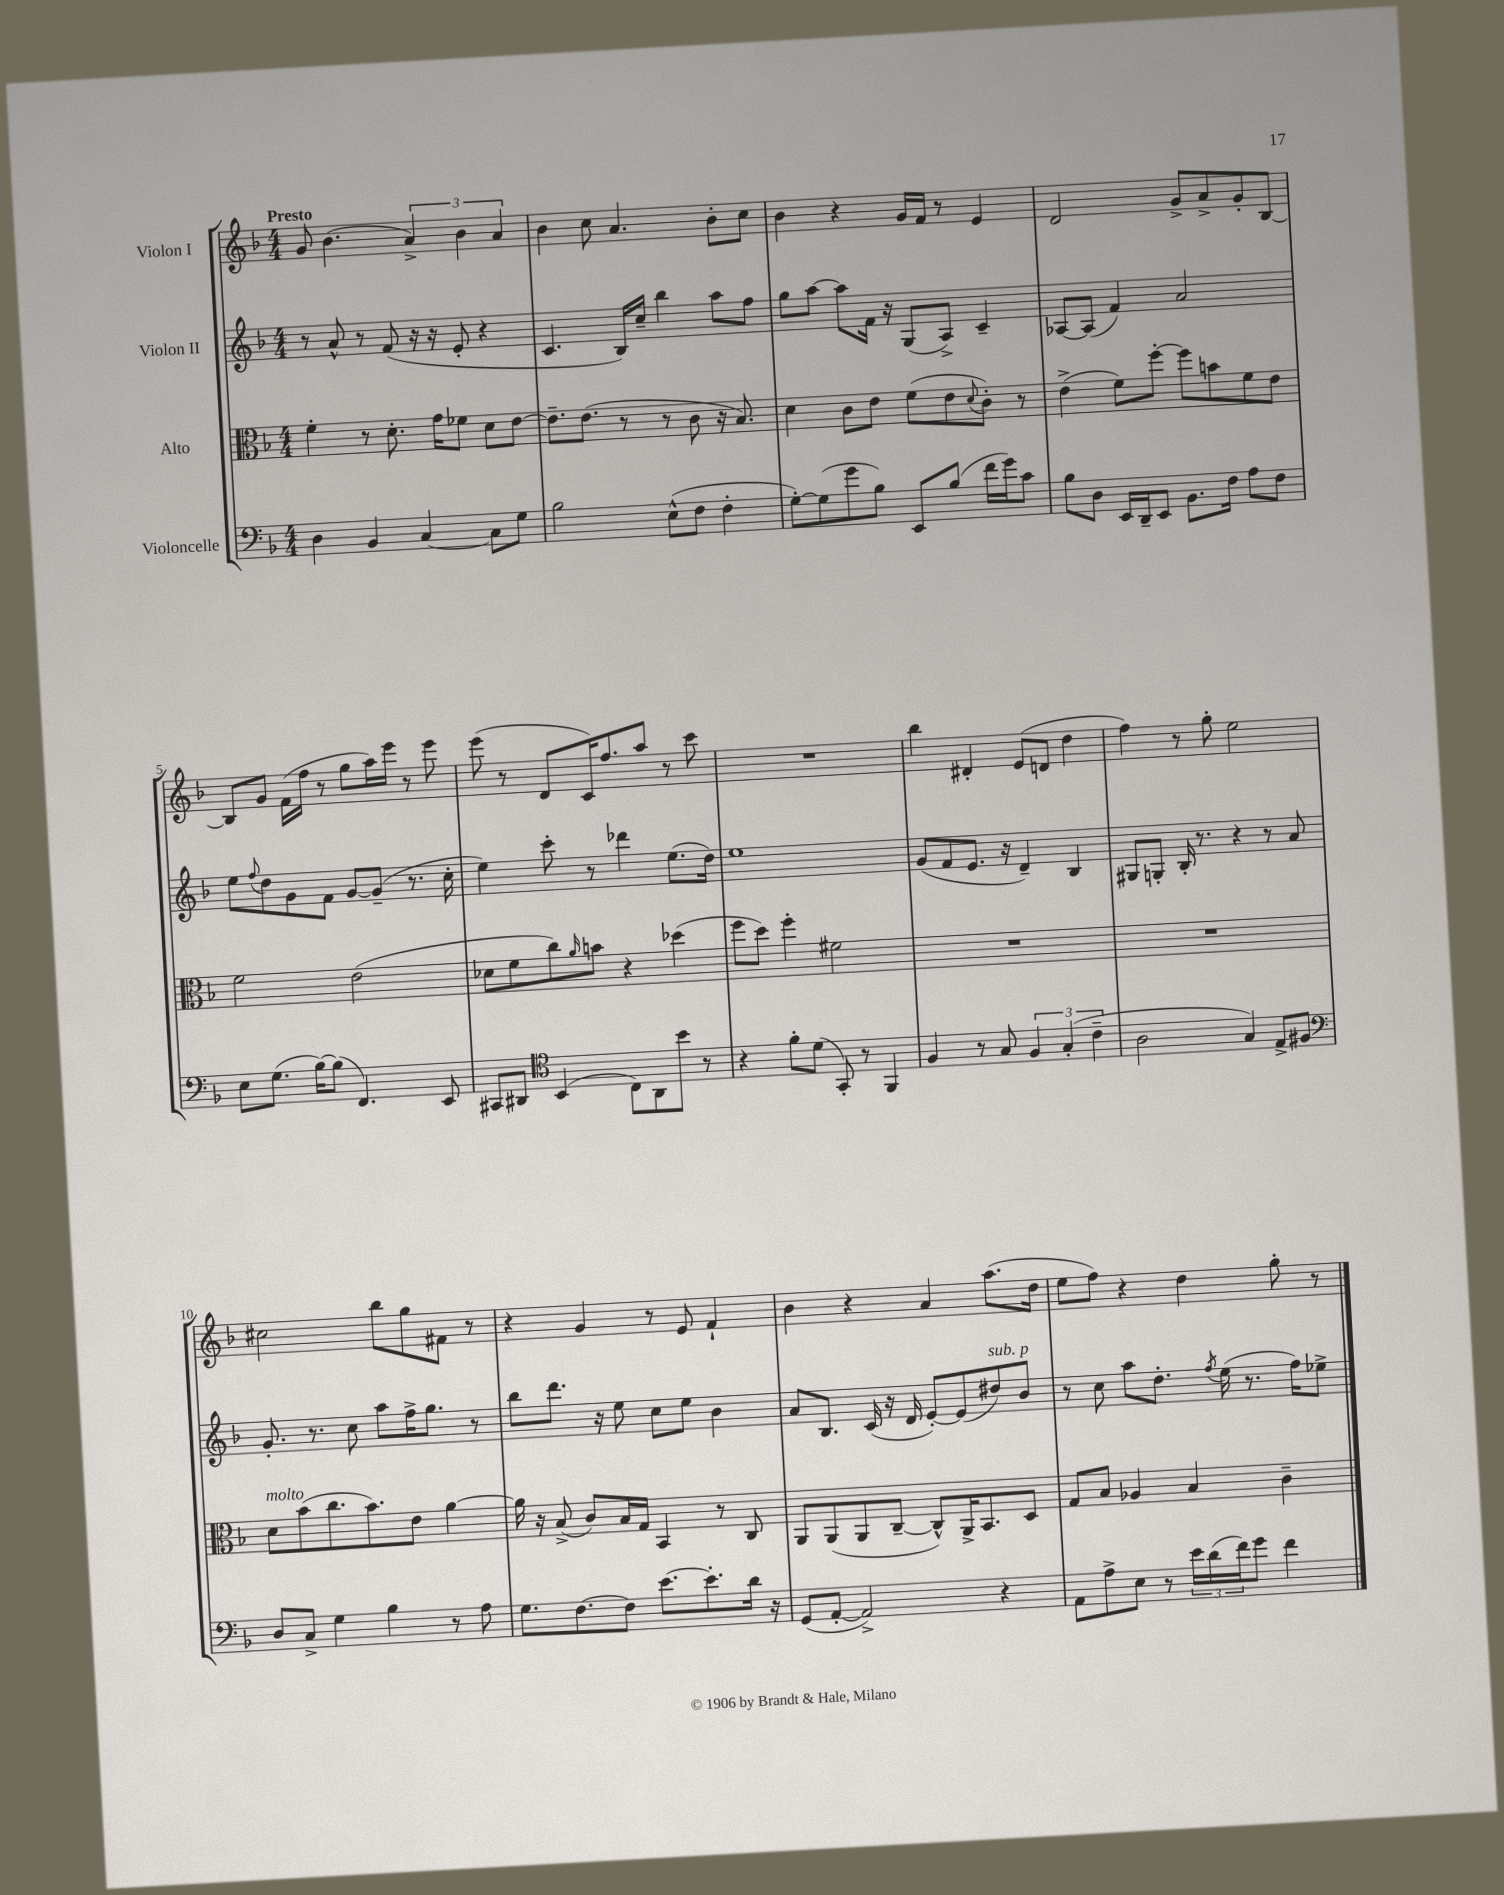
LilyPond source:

<<
\new StaffGroup <<
\new Staff = "s0" \with { instrumentName = "Violon I" } {
    \clef treble \key f \major \numericTimeSignature \time 4/4 \tempo "Presto"
    g'8 bes'4.( \tuplet 3/2 { a'4->) bes'4 a'4 } |
    bes'4 c''8 a'4. bes'8-. c''8 |
    bes'4 r4 g'16 f'16 r8 e'4 |
    d'2 g'8-> a'8-> g'8-. bes8~ |
    bes8 g'8 f'16( f''16 r8 g''8 a''16) e'''16 r8 e'''8 |
    e'''8( r8 d'8 c'16) f''8. a''8 r8 c'''8 |
    R1 |
    bes''4 dis'4-. e'8( d'8 d''4 |
    f''4) r8 g''8-. e''2 |
    cis''2 bes''8 g''8 fis'8 r8 |
    r4 g'4 r8 e'8 f'4-! |
    bes'4 r4 a'4 a''8.( d''16 |
    e''8 f''8) r4 d''4 g''8-. r8 \bar "|." |
}
\new Staff = "s1" \with { instrumentName = "Violon II" } {
    \clef treble \key f \major \numericTimeSignature \time 4/4
    r8 a'8-^ r8 f'8( r16 r16 e'8-. r4 |
    c'4. bes16) c''16-- bes''4 a''8 f''8 |
    g''8 a''8~ a''8 f'16 r16 g8( a8->) c'4-- |
    aes8~ aes8( f'4) a'2 |
    e''8 \appoggiatura { f''8 } d''8 g'8 f'8 g'8~ g'8--( r8. c''16-. |
    e''4) c'''8-. r8 des'''4 e''8.( d''16) |
    e''1 |
    g'8( f'8 e'8. r16 d'4--) bes4 |
    gis8 g8-. bes16-. r8. r4 r8 a'8 |
    g'8.-. r8. c''8 a''8 f''16-> g''8. r8 |
    bes''8 d'''8. r16 e''8 c''8 e''8 bes'4 |
    a'8 bes8. c'16( r16 d'16 e'8~-.) e'8( dis''8^\markup { \italic "sub. p" }) bes'8 |
    r8 c''8 a''8 d''8.-. \acciaccatura { f''8 } e''16( r8. f''16) ees''8-> \bar "|." |
}
\new Staff = "s2" \with { instrumentName = "Alto" } {
    \clef alto \key f \major \numericTimeSignature \time 4/4
    f'4-. r8 d'8.-. g'16 fes'8 d'8 e'8~ |
    e'8.-- e'8.( r8 r8 c'8 r16 bes8.) |
    d'4 c'8 e'8 f'8( e'8 \appoggiatura { d'8 } c'8-.) r8 |
    e'4->( f'8) f''8~-. f''8 b'8 f'8 e'8 |
    f'2 e'2( |
    des'8 f'8 c''8) \grace { a'16 } b'8 r4 des''4( |
    f''8 d''8) f''4-. fis'2 |
    R1 |
    R1 |
    d'8^\markup { \italic "molto" } bes'8( c''8. bes'8.) e'8 a'4~ |
    a'16 r16 bes8->( c'8) bes16 g16 bes,4 r8 c8 |
    a,8 a,8( a,8 c8~-- c8-^) a,16-> bes,8. d8 |
    g8 bes8 aes4 bes4 c'4-- \bar "|." |
}
\new Staff = "s3" \with { instrumentName = "Violoncelle" } {
    \clef bass \key f \major \numericTimeSignature \time 4/4
    d4 bes,4 c4~ c8 g8 |
    bes2 e8-^( f8 f4-. |
    g8~-.) g8( g'8 bes8) e,8 bes8( f'16 g'16) c'8 |
    bes8 d8 e,16 d,16-- e,8 bes,8. f16 a8 f8 |
    e8 g8.( bes16~) bes8( f,4.) e,8 |
    cis,8 dis,8 \clef tenor bes,4( c8) a,8 bes'8 r8 |
    r4 f'8-. d'8( g,8-.) r8 f,4 |
    f4 r8 g8 \tuplet 3/2 { f4 g4-.( c'4-- } |
    a2 g4) e8-> fis8 |
    \clef bass d8 c8-> g4 bes4 r8 a8 |
    g8. f8.~ f8 e'8.~ e'8.-. d'16 r16 |
    g,8( a,8~-. a,2->) r4 |
    a,8 a8-> e8 r8 \tuplet 3/2 { e'16 d'16( f'16) } g'8 f'4 \bar "|." |
}
>>
>>
